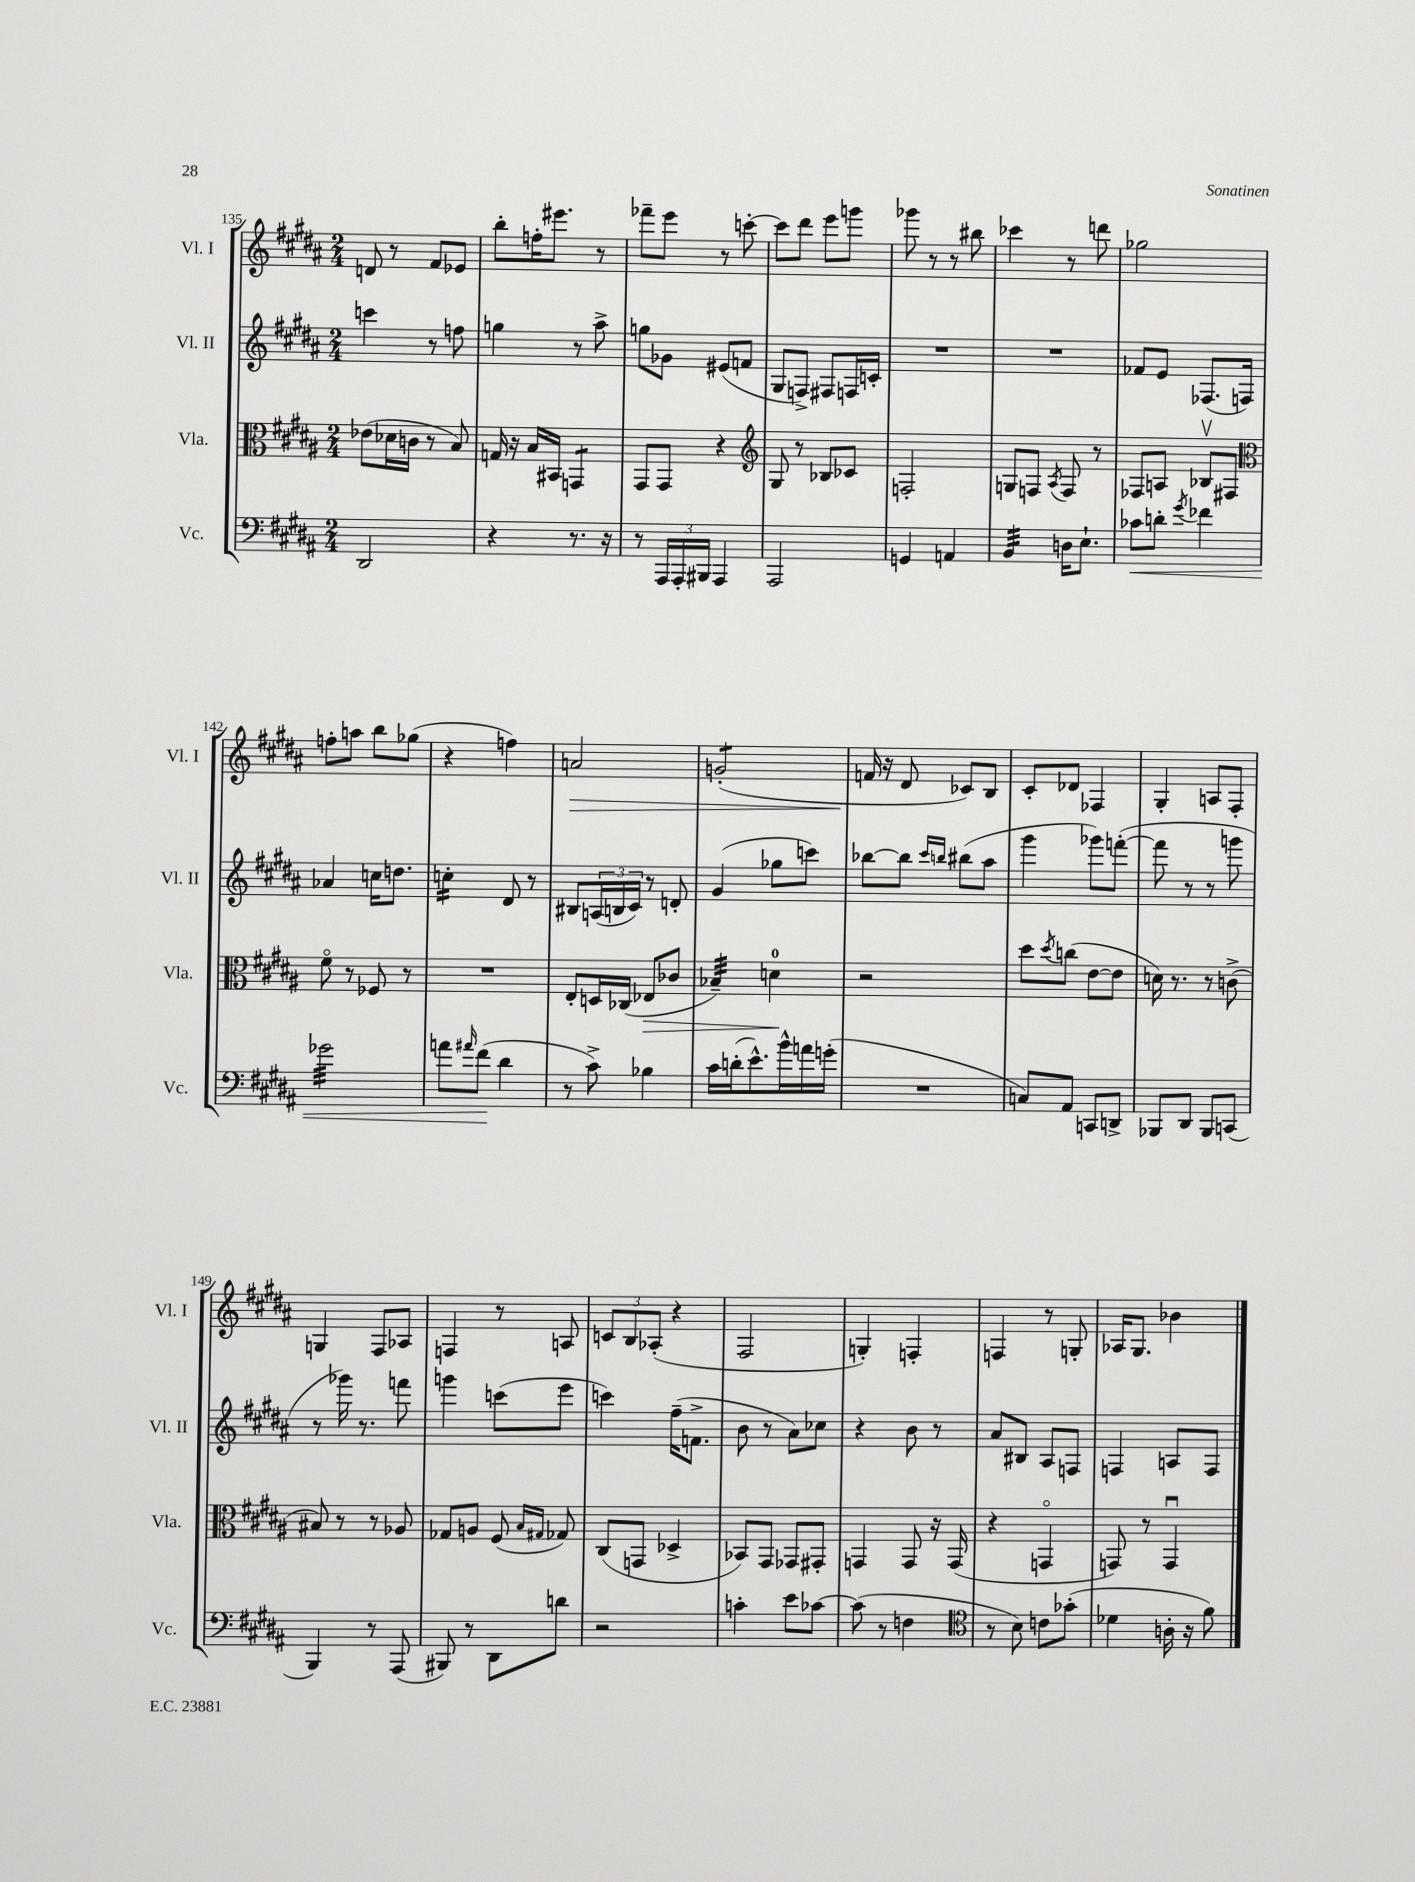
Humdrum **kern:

**kern	**kern	**kern	**kern
*staff4	*staff3	*staff2	*staff1
*clefF4	*clefC3	*clefG2	*clefG2
*k[f#c#g#d#a#]	*k[f#c#g#d#a#]	*k[f#c#g#d#a#]	*k[f#c#g#d#a#]
*M2/4	*M2/4	*M2/4	*M2/4
2DD#	(8e-	4ccc	8d
.	16d-	.	8r
.	16c	.	.
.	8r	8r	8f#
.	8B)	8ff	8e-
=	=	=	=
4r	16G	4gg	8bb'
.	16r	.	.
.	16B	.	16ff'
.	16BB#	.	8.eee#
8.r	4GG	8r	.
.	.	8aa#^	8r
16r	.	.	.
=	=	=	=
8r	8GG#	8gg	8fff-~
24AAA#	8GG#	8g-	8eee
24AAA#'	.	.	.
24BBB#	.	.	.
4AAA#	4r	(8e#	8r
.	.	8f	[8ccc'
=	=	=	=
*	*clefG2	*	*
2AAA#	8G#	8G#	8ccc]
.	8r	8F^)	8ddd#
.	8B-	8F#	8eee
.	8c-	16F	8ggg
.	.	16c'	.
=	=	=	=
4GG	2F'	2r	8ggg-
.	.	.	8r
4AA	.	.	8r
.	.	.	8bb#
=	=	=	=
4BB	8G	2r	4ccc-
.	8F	.	.
.	8qA#	.	.
16D	8F	.	8r
8.E`	.	.	.
.	8r	.	8ddd
=	=	=	=
8c-	8F-	8f-	2gg-
8d'	8A	8e	.
8qg#	.	.	.
4f-	8B-v	(8.F-	.
.	8F#	.	.
.	.	16F)	.
=	=	=	=
*	*clefC3	*	*
2g-	8f#o	4a-	8ff'
.	8r	.	8aa
.	8F-	16cc	8bb
.	.	8.dd	.
.	8r	.	(8gg-
=	=	=	=
8a	2r	4cc'	4r
16qqa#	.	.	.
(8f#	.	.	.
4d#	.	8d#	4ff)
.	.	8r	.
=	=	=	=
8r	8E'	8B#	2a
8c#^)	16D	(24A	.
.	.	24B	.
.	(16C-	.	.
.	.	24c#)	.
4B-	8E-	8r	.
.	8c-	8d'	.
=	=	=	=
16c#	4B-~)	(4g#	(2g'
(16d'	.	.	.
8.e^^)	.	.	.
.	4d	8gg-	.
16b^^	.	.	.
16a	.	8ccc)	.
(16g'	.	.	.
=	=	=	=
2r	2r	[8bb-	16f
.	.	.	16r
.	.	8bb-]	8d#
.	.	16qqccc#	.
.	.	16qqbb	.
.	.	(8bb#	8c-)
.	.	8aa#	8B
=	=	=	=
8C)	8dd#	4ggg#	8c#'
.	8qdd#	.	.
8AA#	(8cc	.	8d-
8CC	[8e	8ggg-)	4F-
8DD^	8e]	([8fff'	.
=	=	=	=
8BBB-	16d)	8fff]	4G#'
.	8.r	.	.
8DD#	.	8r	.
8BBB-	8r	8r	8A
(8CC	(8c^	8ggg	8F#'
=	=	=	=
4BBB)	8B#)	8r	4G
.	8r	16ggg-)	.
.	.	8.r	.
8r	8r	.	8F#
(8AAA#	8A-	8fff	8A-
=	=	=	=
8BBB#)	8G-	4ggg	4F
8r	8A	.	.
8DD#	(8F#	(8ccc	8r
.	16qqB	.	.
.	16qqG#	.	.
8d	8G-)	8eee	8A
=	=	=	=
2r	(8C#	4ccc)	12c
.	.	.	12B
.	8GG	.	.
.	.	.	(12A-'
.	4D-^	(16ff#~	4r
.	.	8.f^	.
=	=	=	=
4c'	8BB-)	8b	2F#
.	8GG#	8r	.
8e	8GG-	8a#)	.
[8c-	8GG#'	8cc-	.
=	=	=	=
(8c-]	4GG	4r	4G')
8r	.	.	.
4F	8GG	8b	4F'
.	16r	8r	.
.	(16GG	.	.
=	=	=	=
*clefC4	*	*	*
8r	4r	8a#	4F
8B)	.	8B#	.
8c	4GGo	8A#	8r
(8g-'	.	8F	8G'
=	=	=	=
4d-	8GG)	4F	16A-
.	.	.	8.G#
.	8r	.	.
16A'	4GGu	8A	4b-
16r	.	.	.
8f#)	.	8F	.
==	==	==	==
*-	*-	*-	*-
